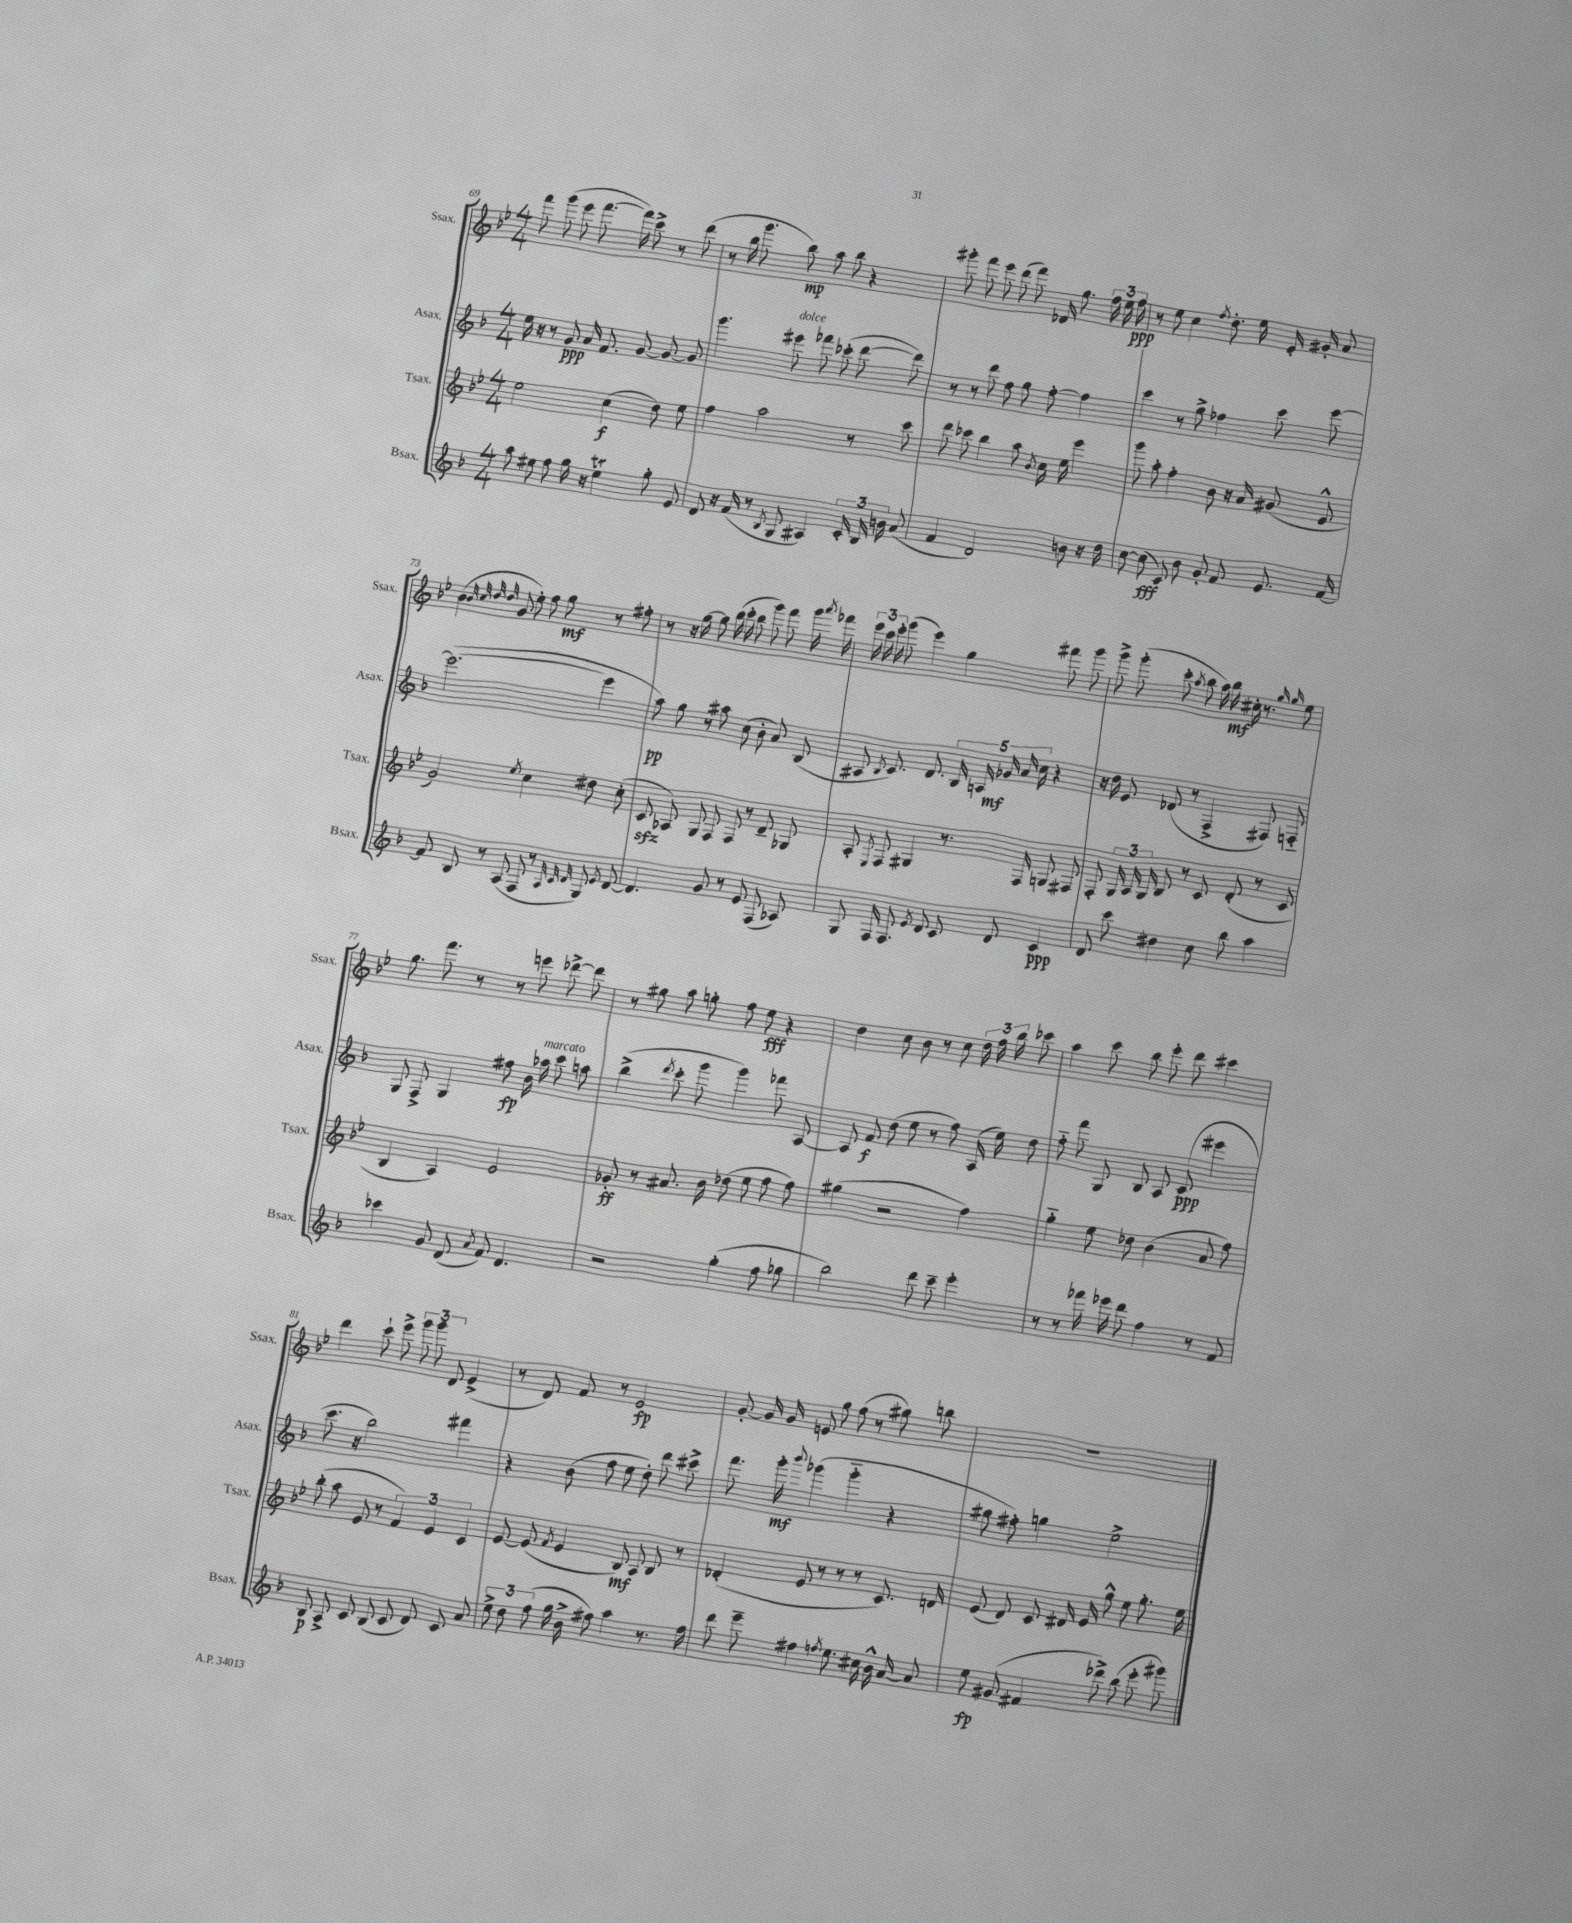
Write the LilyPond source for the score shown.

<<
\new StaffGroup <<
\new Staff = "s0" \with { instrumentName = "Ssax." shortInstrumentName = "Ssax." } {
    \clef treble \key bes \major \numericTimeSignature \time 4/4
    \autoBeamOff f'''8 g'''8( ees'''8 f'''8.~ f'''16) c'''8-> r8 d'''8( |
    r8 bes''16 g'''8. bes''8\mp) a''8 bes''8 r4 |
    gis'''8-. f'''8 ees'''8 d'''8( f'''8) des'16 g''8. \tuplet 3/2 { f''16 ees''16 f''16\ppp } |
    r8 ees''8 c''4 \acciaccatura { f''8 } d''8.-. ees''16 ees'16-. gis'16-. a'8 |
    bes'4( \grace { bes'32 c''32 d''32 d''32 } g'8 ees''8-.) f''8 g''8\mf r8 fis''8-. |
    r8 r16 g''16~ g''8 bes''16( c'''16-. bes''8 g'''8) f'''8 g'''16 \acciaccatura { a'''8 } fes'''16 |
    \tuplet 3/2 { ees'''16 c'''16 ees'''16-. } g'''8( ees'''4) g''4 fis'''8 g'''8 |
    g'''8-> g'''8-.( c'''8-. \acciaccatura { a''8 } bes''8 a''16) bes''16\mf cis''16-. r8. \grace { g''16 g''16 } ees''8 |
    g''8. f'''8. r8 r8 e'''8 des'''8~-> des'''8 |
    r8 gis''8 a''8 g''8-. f''8 ees''8\fff r4 |
    d''4 c''8 bes'8 r8 c''8 \tuplet 3/2 { d''16 f''16 bes''16 } ces'''8 |
    a''4 c'''8 bes''8 ees'''8-. d'''8 cis'''4 |
    d'''4 c'''8-! ees'''8-> \tuplet 3/2 { g'''8 g'''8 d'8 } ees'4->( |
    r8 d'8) f'8 r8 ees'2\fp |
    g'8~-. g'16 g'16 e'8 g''8 f''8( r8 gis''8) b''8 |
    R1 \bar "|." |
}
\new Staff = "s1" \with { instrumentName = "Asax." shortInstrumentName = "Asax." } {
    \clef treble \key f \major \numericTimeSignature \time 4/4
    \autoBeamOff e''16 r16 r8 g'8\ppp a'16 f'8. g'8~ g'8~ g'8 |
    g'''4. eis'''8^\markup { \italic "dolce" } fes'''8 ces'''8-.( d'''8~ d'''8) |
    r8 r8 d'''8 f''8 g''8 f''8~-. f''4 |
    c'''4 r8 g''8-> fes''4 c'''8 e'''8~ |
    e'''2.~( e'''4 |
    a''8\pp) g''8 r8 ais''8 c''8( bes'8-. a'8) bes8( |
    ais8 \acciaccatura { bes8 } c'8.) d'8. \tuplet 5/4 { bes16 a16 ges'16\mf a'16 c''16 } r4 |
    r16 d''16 e'8 des'8( r8 f4-> fis8) f8-_ |
    g8 f8-> g4 fis''8\fp bes'16 aes''16^\markup { \italic "marcato" } c'''8 a''8 |
    bes''4->( \acciaccatura { d'''8 } c'''8-. g'''8 g'''4) fes'''8 a8~ |
    a8 f'8\f d''8( e''8 r8 f''8) a16( e''16) d''8 |
    f''8-_ f'''8 g8 bes8 a8 c'8\ppp( eis'''4 |
    c'''8. r16 bes''2) fis'''4 |
    r4 bes'8( f''8 e''8 d''8-.) d'''8 cis'''8-> |
    f'''8. g'''16-.\mf \appoggiatura { bes'''8 } ges'''4( ges'''4-_ r4 |
    gis''8 fis''8-.) g''4 e''2-> \bar "|." |
}
\new Staff = "s2" \with { instrumentName = "Tsax." shortInstrumentName = "Tsax." } {
    \clef treble \key bes \major \numericTimeSignature \time 4/4
    \autoBeamOff ees''2 c''4\f( d''8) ees''8 |
    f''4 a''2 r8 c'''8 |
    d'''8 ces'''8 bes''4 a''8 \acciaccatura { bes'8 } c''16 ees''16 ees'''4 |
    g'''8 a''8-. f''4-. bes'8 r16 a'16 gis'8( ees'8-^ |
    g'2) \acciaccatura { ees''8 } c''4 dis''8 c''8-.( |
    c'8\sfz aes8) g8 f8 f8 r8 d'8-- ges8 |
    a8-. \acciaccatura { ees8 } f8 gis4 r8. f16 g8 fis8 |
    f8-. \tuplet 3/2 { g16 a16 g16 } bes8 r8 c'8 d'8-.( r8 c'8 |
    bes4 a4) ees'2 |
    ges'8-.\ff r8 ais'8. bes'16 des''8( ees''8 f''8 f''8) |
    gis''4( r2 f''4) |
    g''4-_ ees''8 des''8 bes'4( a'8 f''8) |
    bes''8-.( a''8 ees'8 r8 \tuplet 3/2 { f'4) ees'4 c'4 } |
    ees'8~ ees'8( \acciaccatura { f'8 } ees'4 bes8\mf) a8 bes8 r8 |
    des'4-.( ees'8 r8 r8 r8 c'8.) d'16 |
    ees'8( d'8) c'8 dis'16 ees'16 g''8-^ ees''8 g''8.-. ees''16 \bar "|." |
}
\new Staff = "s3" \with { instrumentName = "Bsax." shortInstrumentName = "Bsax." } {
    \clef treble \key f \major \numericTimeSignature \time 4/4
    \autoBeamOff a''8 eis''8 f''8 g''16 r16 eis''4\trill g''8-. e'8 |
    d'8 r16 f'16( r8 \acciaccatura { bes8 } g8 ais4) \tuplet 3/2 { c'16-. bes16 b'16 } a'8( |
    f'4 d'2) b'8 r16 d''16 |
    c''8~ c''8\fff( c'8) bes'8 g'8-. f'8 e'8. f'16~ |
    f'8 bes8 r8 a8( f8 r8 \grace { a32 c'32 d'32 } g8) \acciaccatura { e'8 } d'8~ |
    d'4. g'8 r8 e'8 f8( aes8) |
    g8 f16 f8. \acciaccatura { e'8 } d'8 c'8 d'8 c'4\ppp |
    d'8 c'''8 dis''4 c''8 bes''8 a''4 |
    ces'''4 g'8 d'8( \acciaccatura { a'8 } f'8) d'4. |
    r2 g''4-.( f''8 ges''8 |
    bes''2) d'''8 c'''8-- e'''4-. |
    r8 r8 fes'''16 ees'''16 d'''8 f''4 r8 f'8 |
    bes8\p a8-> c'8 bes8( c'8 d'8) c'8 a'8 |
    \tuplet 3/2 { e''8-> d''8 f''8( } g''16 bes'16-> fis''8) a''4 r8. fis''16 |
    d'''8 e'''8-- fis''4 \acciaccatura { f''8 } e''8. cis''16 bes'16-^ a'16~ a'8 |
    e''8\fp gis'8( fis'4 des'''8->) bes''8( e'''8-. gis'''8) \bar "|." |
}
>>
>>
\layout { \context { \Score currentBarNumber = #69 } }
